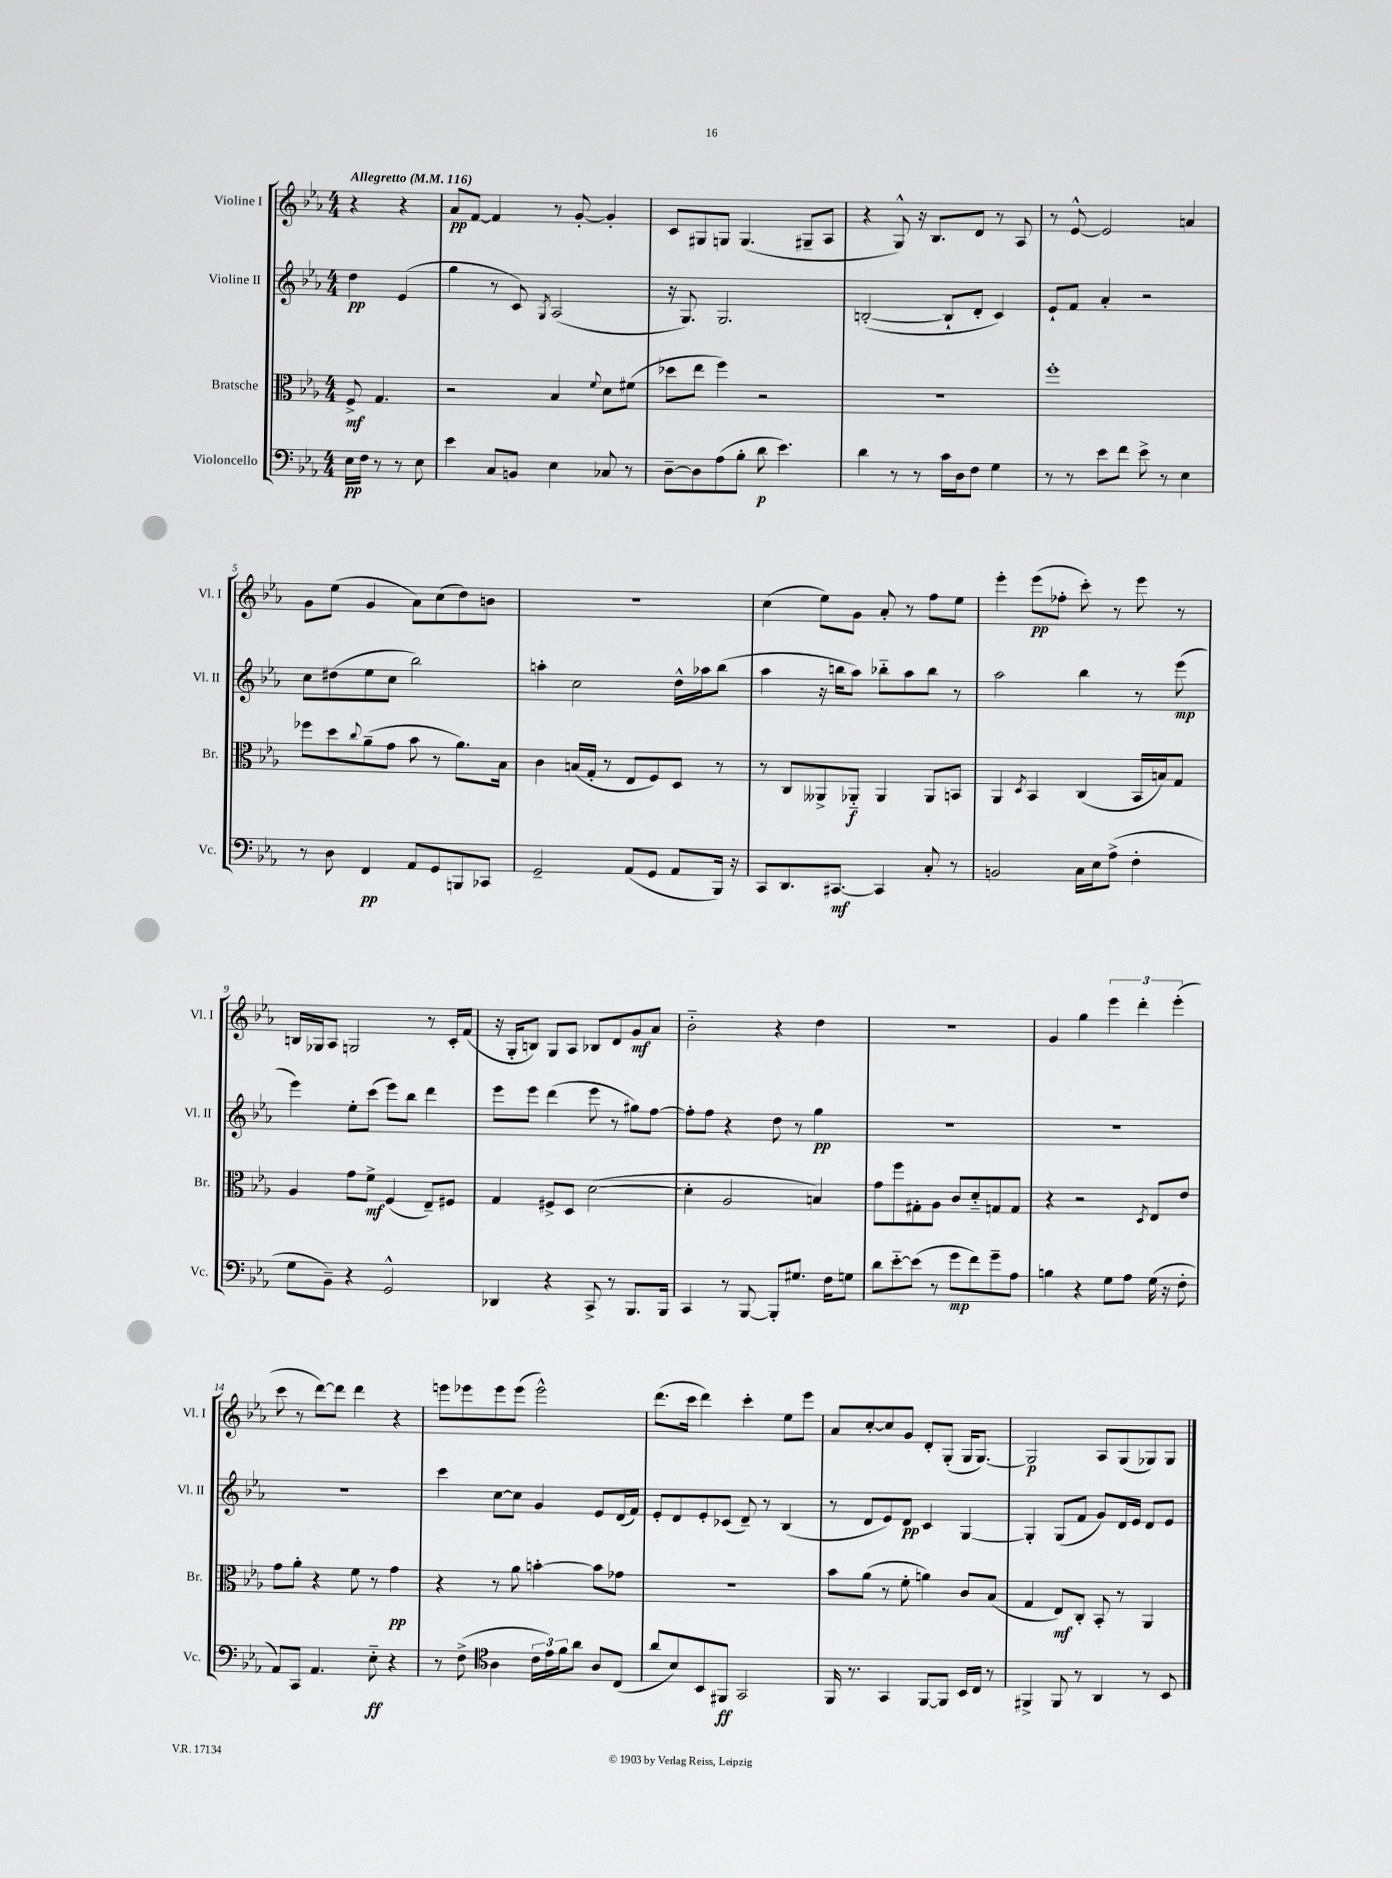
<<
\new StaffGroup <<
\new Staff = "s0" \with { instrumentName = "Violine I" shortInstrumentName = "Vl. I" } {
    \clef treble \key ees \major \numericTimeSignature \time 4/4 \partial 2 \tempo "Allegretto" 4 = 116
    r4 r4 |
    aes'8\pp f'8~ f'4 r8 g'8~-. g'4-. |
    c'8 gis8 g8 g4.( gis8-- aes8 |
    r4 g8-^) r16 bes8. d'8 r8 aes8 |
    r8 ees'8~-^ ees'2 a'4 |
    g'8 ees''8( g'4 aes'8) c''8( d''8) b'8 |
    R1 |
    c''4( ees''8) g'8 aes'8-. r8 f''8 ees''8 |
    ees'''4-. ees'''8\pp( fes''8-. c'''8-.) r8 ees'''8 r8 |
    b16 ges16 aes8 g2 r8 c'16-. f'16( |
    r16 g16-. b8) g8 aes8 bes8 d'8 g'8\mf aes'8 |
    bes'2-_ r4 d''4 |
    R1 |
    g'4 g''4 \tuplet 3/2 { ees'''4 d'''4-. ees'''4-.( } |
    c'''8 r8 d'''8~) d'''8 d'''4 r4 |
    e'''8 ees'''8 ees'''8 ees'''8( ees'''2-^) |
    d'''8.( c'''16 d'''4) c'''4-. ees''8 ees'''8 |
    aes'8 c''8~-. c''8 g'8 d'8-. g8-.( g16 g8.~) |
    g2\p aes8 g8( ges8) ges8 \bar "|." |
}
\new Staff = "s1" \with { instrumentName = "Violine II" shortInstrumentName = "Vl. II" } {
    \clef treble \key ees \major \numericTimeSignature \time 4/4 \partial 2
    d''4\pp ees'4( |
    g''4 r8 c'8) \acciaccatura { g8 } aes2( |
    r16 g8.) g2. |
    b2~-.( b8-! d'8-. c'4) |
    ees'8-! f'8 aes'4-. r2 |
    c''8 dis''8( ees''8 c''8 bes''2) |
    a''4-. c''2 d''16-^ aes''16 bes''8( |
    aes''4 r16 b''16 aes''8) bes''8-_ aes''8 bes''8 r8 |
    aes''2 bes''4 r8 ees'''8\mp( |
    ees'''4) ees''8-. c'''8( ees'''8) bes''8 d'''4 |
    ees'''8 ees'''8 d'''4( ees'''8 r8 gis''8) f''8~ |
    f''8-. f''8 r4 d''8 r8 g''4\pp |
    R1 |
    R1 |
    R1 |
    c'''4 c''8~ c''8 g'4 ees'8 d'16( f'16) |
    ees'8-. d'8 ees'8-. ces'8( d'8--) r8 bes4( |
    r8 d'8 ees'8) d'8\pp c'4 g4~ |
    g4-. g8( f'8 g'8) d'16 ees'16 d'8 ees'8 \bar "|." |
}
\new Staff = "s2" \with { instrumentName = "Bratsche" shortInstrumentName = "Br." } {
    \clef alto \key ees \major \numericTimeSignature \time 4/4 \partial 2
    f8->\mf g4. |
    r2 bes4 \appoggiatura { f'8 } d'8 fis'8( |
    des''8 ees''8 f''4) r2 |
    R1 |
    f''1-. |
    fes''8 d''8 \appoggiatura { c''8 } aes'8--( g'8 bes'8 r8 aes'8.) bes16 |
    c'4 b16( g16-. r8 ees8 f8) d8 r8 |
    r8 c8 aeses,8-> aes,8-_\f aes,4 aes,8 b,8 |
    aes,4 \acciaccatura { d8 } bes,4 c4( bes,16 b16) g8 |
    aes4 g'8 f'8->\mf f4( ees8--) fis8 |
    g4 fis8-> d8 d'2~( |
    d'4-. aes2 b4) |
    g'8 f''8 gis8-. aes8 c'8 d'8-_ g8 g8 |
    r4 r2 \acciaccatura { d8 } ees8 ees'8 |
    g'8 aes'8-. r4 f'8 r8 g'4\pp |
    r4 r8 aes'8 b'4~-. b'8 ges'8 |
    R1 |
    bes'8 aes'8( r8 f'8-. a'4) c'8 bes8( |
    g4 ees8\mf) c8-. bes,8-. r8 aes,4 \bar "|." |
}
\new Staff = "s3" \with { instrumentName = "Violoncello" shortInstrumentName = "Vc." } {
    \clef bass \key ees \major \numericTimeSignature \time 4/4 \partial 2
    ees16\pp f16 r8 r8 ees8 |
    ees'4 c8 b,8 ees4 ces8 r8 |
    d8~-- d8 aes8( bes8-. d'8\p ees'4.) |
    d'4 r8 r8 c'16 d16 f8 g4 |
    r8 r8 ees'8 f'8 ees'8-> r8 ees4 |
    r8 d8 f,4\pp aes,8 g,8 b,,8 ces,8 |
    g,2-- aes,8( g,8 aes,8 bes,,16) r16 |
    c,8 d,8. cis,8.~\mf cis,4 c8-. r8 |
    b,2 c16 ees16 aes8->( f4-. |
    g8 bes,8--) r4 g,2-^ |
    des,4 r4 c,8-> r8 bes,,8. bes,,16 |
    c,4 r8 bes,,8~ bes,,8-. gis8. f16 g8 |
    d'8 ees'8~-_ ees'8( r8 g'8\mp f'8) g'8-- aes8 |
    b4 r4 g8 aes8 g16( r16 f8-. |
    aes,8) c,8 aes,4. ees8-_\ff r4 |
    r8 f8->( \clef tenor aes4 \tuplet 3/2 { c'16 ees'16) f'16 } aes'8 aes8 c8( |
    aes'8 bes8) bes,8 fis,8\ff g,2 |
    f,16 r8. g,4 f,8~ f,8 bes,16 c16 r8 |
    fis,4-> fis,8 r8 aes,4 r8 bes,8 \bar "|." |
}
>>
>>
